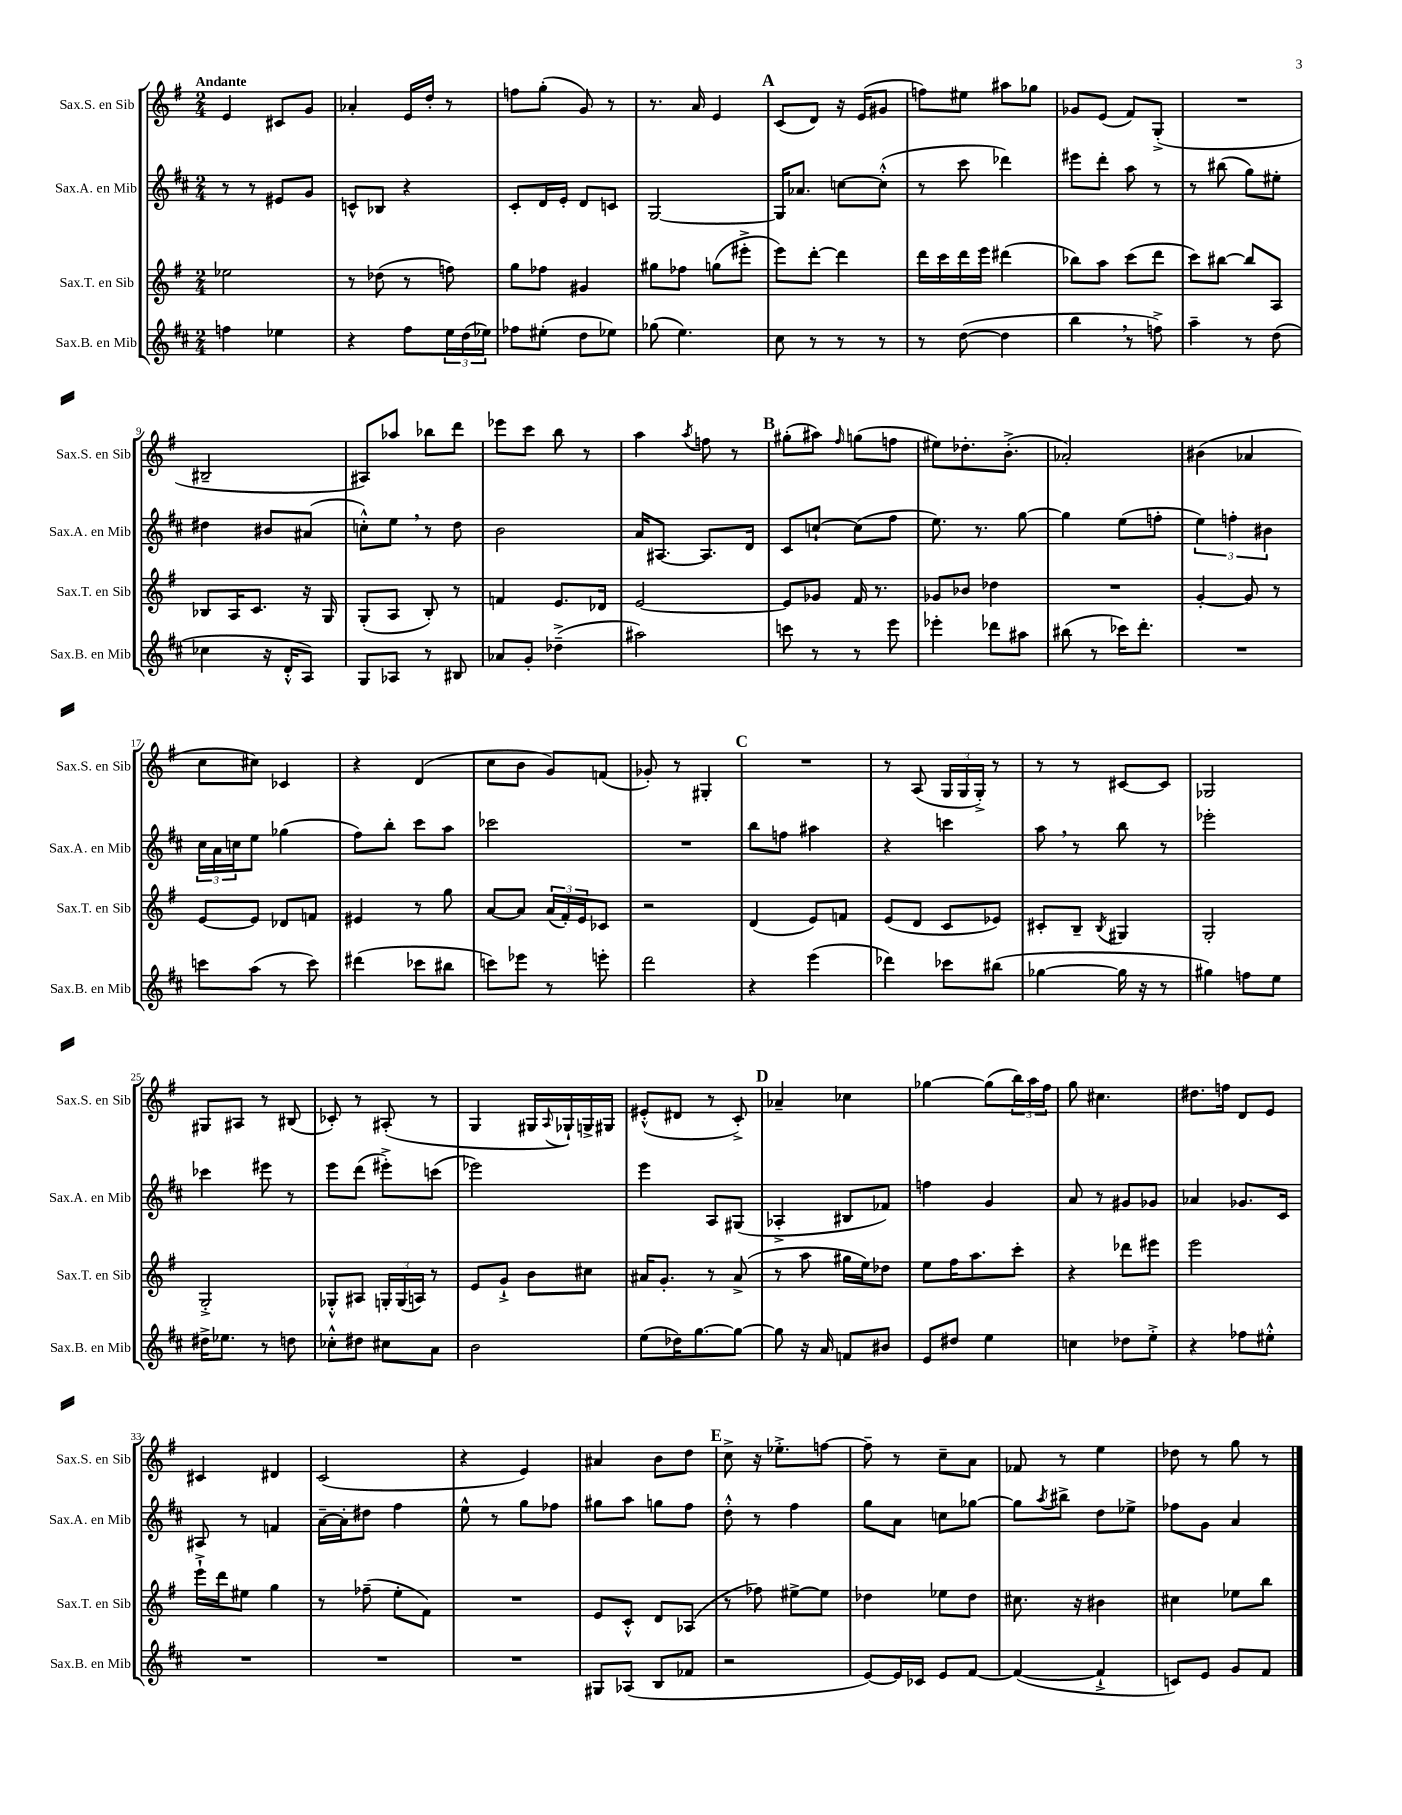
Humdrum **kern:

**kern	**kern	**kern	**kern
*staff4	*staff3	*staff2	*staff1
*clefG2	*clefG2	*clefG2	*clefG2
*k[f#c#]	*k[f#]	*k[f#c#]	*k[f#]
*M2/4	*M2/4	*M2/4	*M2/4
4ff\	2ee-\	8r	4e/
.	.	8r	.
4ee-\	.	8e#/L	8c#/L
.	.	8g/J	8g/J
=	=	=	=
4r	8r	8c^^/L	4a-'/
.	(8dd-\	8B-/J	.
8ff#\L	8r	4r	16e/LL
.	.	.	16dd'/JJ
24ee\L	8ff\)	.	8r
(24dd\	.	.	.
24ee-\JJ)	.	.	.
=	=	=	=
8ff-\L	8gg\L	8c#'/L	8ff\L
(8ee#'\J	8ff-\J	16d/L	(8gg'\J
.	.	16e'/JJ	.
8dd\L	4g#/	8d/L	8g/)
8ee-\J)	.	8c/J	8r
=	=	=	=
(8gg-\	8gg#\L	[2G/	8.r
4.ee\)	8ff-\J	.	.
.	.	.	16a/
.	(8gg\L	.	4e/
.	8eee#'^\J	.	.
=	=	=	=
8cc#\	8eee\L)	16G/]LK	(8c/L
.	.	8.a-/J	.
8r	[8ddd'\J	.	8d/J)
8r	4ddd\]	[8cc\L	16r
.	.	.	(16e/LK
8r	.	(8cc'^^\]J	8g#/J
=	=	=	=
8r	16ddd\LL	8r	8ff\L)
.	16ccc\	.	.
([8dd\	16ddd\	8ccc#\	8ee#\J
.	16eee\JJ	.	.
4dd\]	(4ddd#\	4ddd-\)	8aa#\L
.	.	.	8gg-\J
=	=	=	=
4bb\	8bb-\L)	8eee#\L	8g-/L
.	8aa\J	8ddd'\J	(8e/J
8r	(8ccc\L	8aa\	8f#/L)
8ff^\)	8ddd\J	8r	(8G'^/J
=	=	=	=
4aa~\	8ccc\L)	8r	2r
.	[8bb#\J	(8bb#\	.
8r	8bb#/]L	8gg\L)	.
(8dd\	8A/J	8ee#'\J	.
=	=	=	=
4cc-\	8B-/L	4dd#\	2B#~/
.	16A/K	.	.
.	8.c/J	.	.
16r	.	8b#/L	.
16d'^^/LK	.	.	.
8A/J)	16r	(8a#/J	.
.	16G/	.	.
=	=	=	=
8G/L	(8G'/L	8cc'^^\L)	8A#/L)
8A-/J	8A/J	8ee\J	8aa-/J
8r	8B'/)	8r	8bb-\L
8B#/	8r	8dd\	8ddd\J
=	=	=	=
8a-/L	4f/	2b\	8eee-\L
8g'/J	.	.	8ccc\J
(4dd-~^\	8.e/L	.	8bb\
.	.	.	8r
.	16d-/Jk	.	.
=	=	=	=
2aa#\)	[2e/	16a/LK	4aa\
.	.	[8.A#/J	.
.	.	.	8qaa/
.	.	8.A#/]L	8ff\
.	.	.	8r
.	.	16d/Jk	.
=	=	=	=
8ccc\	8e/]L	8c#/L	(8gg#'\L
8r	8g-/J	[8cc`/J	8aa#\J)
.	.	.	16qqff#/
8r	16f#/	(8cc\]L	(8gg\L
.	8.r	.	.
8eee\	.	8ff#\J	8ff\J
=	=	=	=
4eee-'\	8g-/L	8.ee\)	8ee#\L)
.	8b-/J	.	8.dd-'\
.	.	8.r	.
8ddd-\L	4dd-\	.	.
.	.	.	(8.b'^\J
8aa#\J	.	[8gg\	.
=	=	=	=
(8bb#\	2r	4gg\]	2a-'/)
8r	.	.	.
16ccc-\LK)	.	(8ee\L	.
8.ddd'\J	.	.	.
.	.	8ff'\J	.
=	=	=	=
2r	[4g'/	6ee\)	(4b#\
.	.	6ff'\	.
.	8g/]	.	4a-/
.	.	6b#\	.
.	8r	.	.
=	=	=	=
8ccc\L	[8e/L	24cc#\LL	8cc\L
.	.	24a\	.
.	.	24cc\J	.
(8aa\J	8e/]J	8ee\J	8cc#\J)
8r	8d-/L	(4gg-\	4c-/
8ccc\)	8f/J	.	.
=	=	=	=
(4ddd#\	4e#/	8ff#\L)	4r
.	.	8bb'\J	.
8ccc-\L	8r	8ccc#\L	(4d/
8bb#\J	8gg\	8aa\J	.
=	=	=	=
8ccc\L)	[8a/L	2ccc-\	8cc\L
8eee-\J	8a/]J	.	8b\J
8r	(24a/LL	.	8g/L)
.	24f#'/)	.	.
.	24e/J	.	.
8eee'\	8c-/J	.	(8f/J
=	=	=	=
2ddd\	2r	2r	8g-'/)
.	.	.	8r
.	.	.	4G#'/
=	=	=	=
4r	(4d/	8bb\L	2r
.	.	8ff\J	.
(4eee\	8e/L)	4aa#\	.
.	8f/J	.	.
=	=	=	=
4ddd-\)	(8e/L	4r	8r
.	8d/J	.	(8A/
8ccc-\L	8c/L	4ccc\	24G/LL
.	.	.	24G/
.	.	.	24G'^/JJ)
(8bb#\J	8e-/J)	.	8r
=	=	=	=
[4gg-\	8c#'/L	8aa\	8r
.	8B~/J	8r	8r
.	8qB/	.	.
16gg-\]	4G#/	8bb\	[8c#/L
16r	.	.	.
8r	.	8r	8c#/]J
=	=	=	=
4gg#\)	2G'/	2eee-'\	2G-/
8ff\L	.	.	.
8ee\J	.	.	.
=	=	=	=
16dd#^\LK	2G'^/	4ccc-\	8G#/L
8.ee-\J	.	.	.
.	.	.	8A#/J
8r	.	8eee#\	8r
8dd\	.	8r	(8B#/
=	=	=	=
8cc-'^^\L	8G-'^^/L	8eee\L	8c-'/)
8dd#\J	8A#/J	(8ddd\J	8r
8cc#\L	24G'/LL	8eee#'^\L)	(8A#'/
.	(24G/	.	.
.	24A/JJ)	.	.
8a\J	8r	(8ccc\J	8r
=	=	=	=
2b\	8e/L	2eee-\)	4G/
.	8g`^/J	.	.
.	8b\L	.	16G#/LL
.	.	.	8qqA/
.	.	.	16G-`/)
.	8cc#\J	.	16G^/
.	.	.	16G#/JJ
=	=	=	=
(8ee\L	16a#/LK	4eee\	(8e#'^^/L
.	8.g'/J	.	.
16dd-\K)	.	.	8d#/J
[8.gg\	.	.	.
.	8r	8A/L	8r
8gg\_J	(8a#^/	(8G#/J	8c'^/)
=	=	=	=
8gg\]	8r	4A-'^/	4a-~/
16r	8aa\	.	.
16a/	.	.	.
8f/L	16gg#\LL	8B#/L	4cc-\
.	16ee\J)	.	.
8b#/J	8dd-\J	8f-/J)	.
=	=	=	=
8e/L	8ee\L	4ff\	[4gg-\
8dd#/J	16ff#\K	.	.
.	8.aa\	.	.
4ee\	.	4g/	(8gg-\]L
.	8ccc'\J	.	24bb\L)
.	.	.	24aa\
.	.	.	24ff#\JJ
=	=	=	=
4cc\	4r	8a/	8gg\
.	.	8r	4.cc#\
8dd-\L	8ddd-\L	8g#/L	.
8ee'^\J	8eee#\J	8g-/J	.
=	=	=	=
4r	2eee\	4a-/	8.dd#\L
.	.	.	16ff\Jk
8ff-\L	.	8.g-/L	8d/L
8ee#'^^\J	.	.	8e/J
.	.	16c#/Jk	.
=	=	=	=
2r	16eee`^\LL	8A#/	4c#/
.	16ddd\J	.	.
.	8ee#\J	8r	.
.	4gg\	4f/	4d#/
=	=	=	=
2r	8r	[16a~\LL	(2c/
.	.	16a'\]J	.
.	(8ff-~\	8dd#\J	.
.	8ee'\L	4ff#\	.
.	8f#\J)	.	.
=	=	=	=
2r	2r	8ee^^\	4r
.	.	8r	.
.	.	8gg\L	4e/)
.	.	8ff-\J	.
=	=	=	=
8G#/L	8e/L	8gg#\L	4a#/
(8A-/J	8c'^^/J	8aa\J	.
8B/L	8d/L	8gg\L	8b\L
8f-/J	(8A-/J	8ff#\J	8dd\J
=	=	=	=
2r	8r	8dd'^^\	8cc^\
.	8ff-\)	8r	16r
.	.	.	8.ee-'^\L
.	[8ee#^\L	4ff#\	.
.	8ee#\]J	.	[8ff\J
=	=	=	=
[8e/L)	4dd-\	8gg\L	8ff~\]
16e/]L	.	8a\J	8r
16c-/JJ	.	.	.
8e/L	8ee-\L	8cc\L	8cc~\L
[8f#/J	8dd-\J	[8gg-\J	8a\J
=	=	=	=
(4f#/_	8.cc#\	8gg-\]L	8f-/
.	.	8qaa/	.
.	.	8bb#^\J	8r
.	16r	.	.
4f#`^/]	4b#\	8dd\L	4ee\
.	.	8ee-^\J	.
=	=	=	=
8c/L)	4cc#\	8ff-\L	8dd-\
8e/J	.	8g\J	8r
8g/L	8ee-\L	4a/	8gg\
8f#/J	8bb\J	.	8r
==	==	==	==
*-	*-	*-	*-
